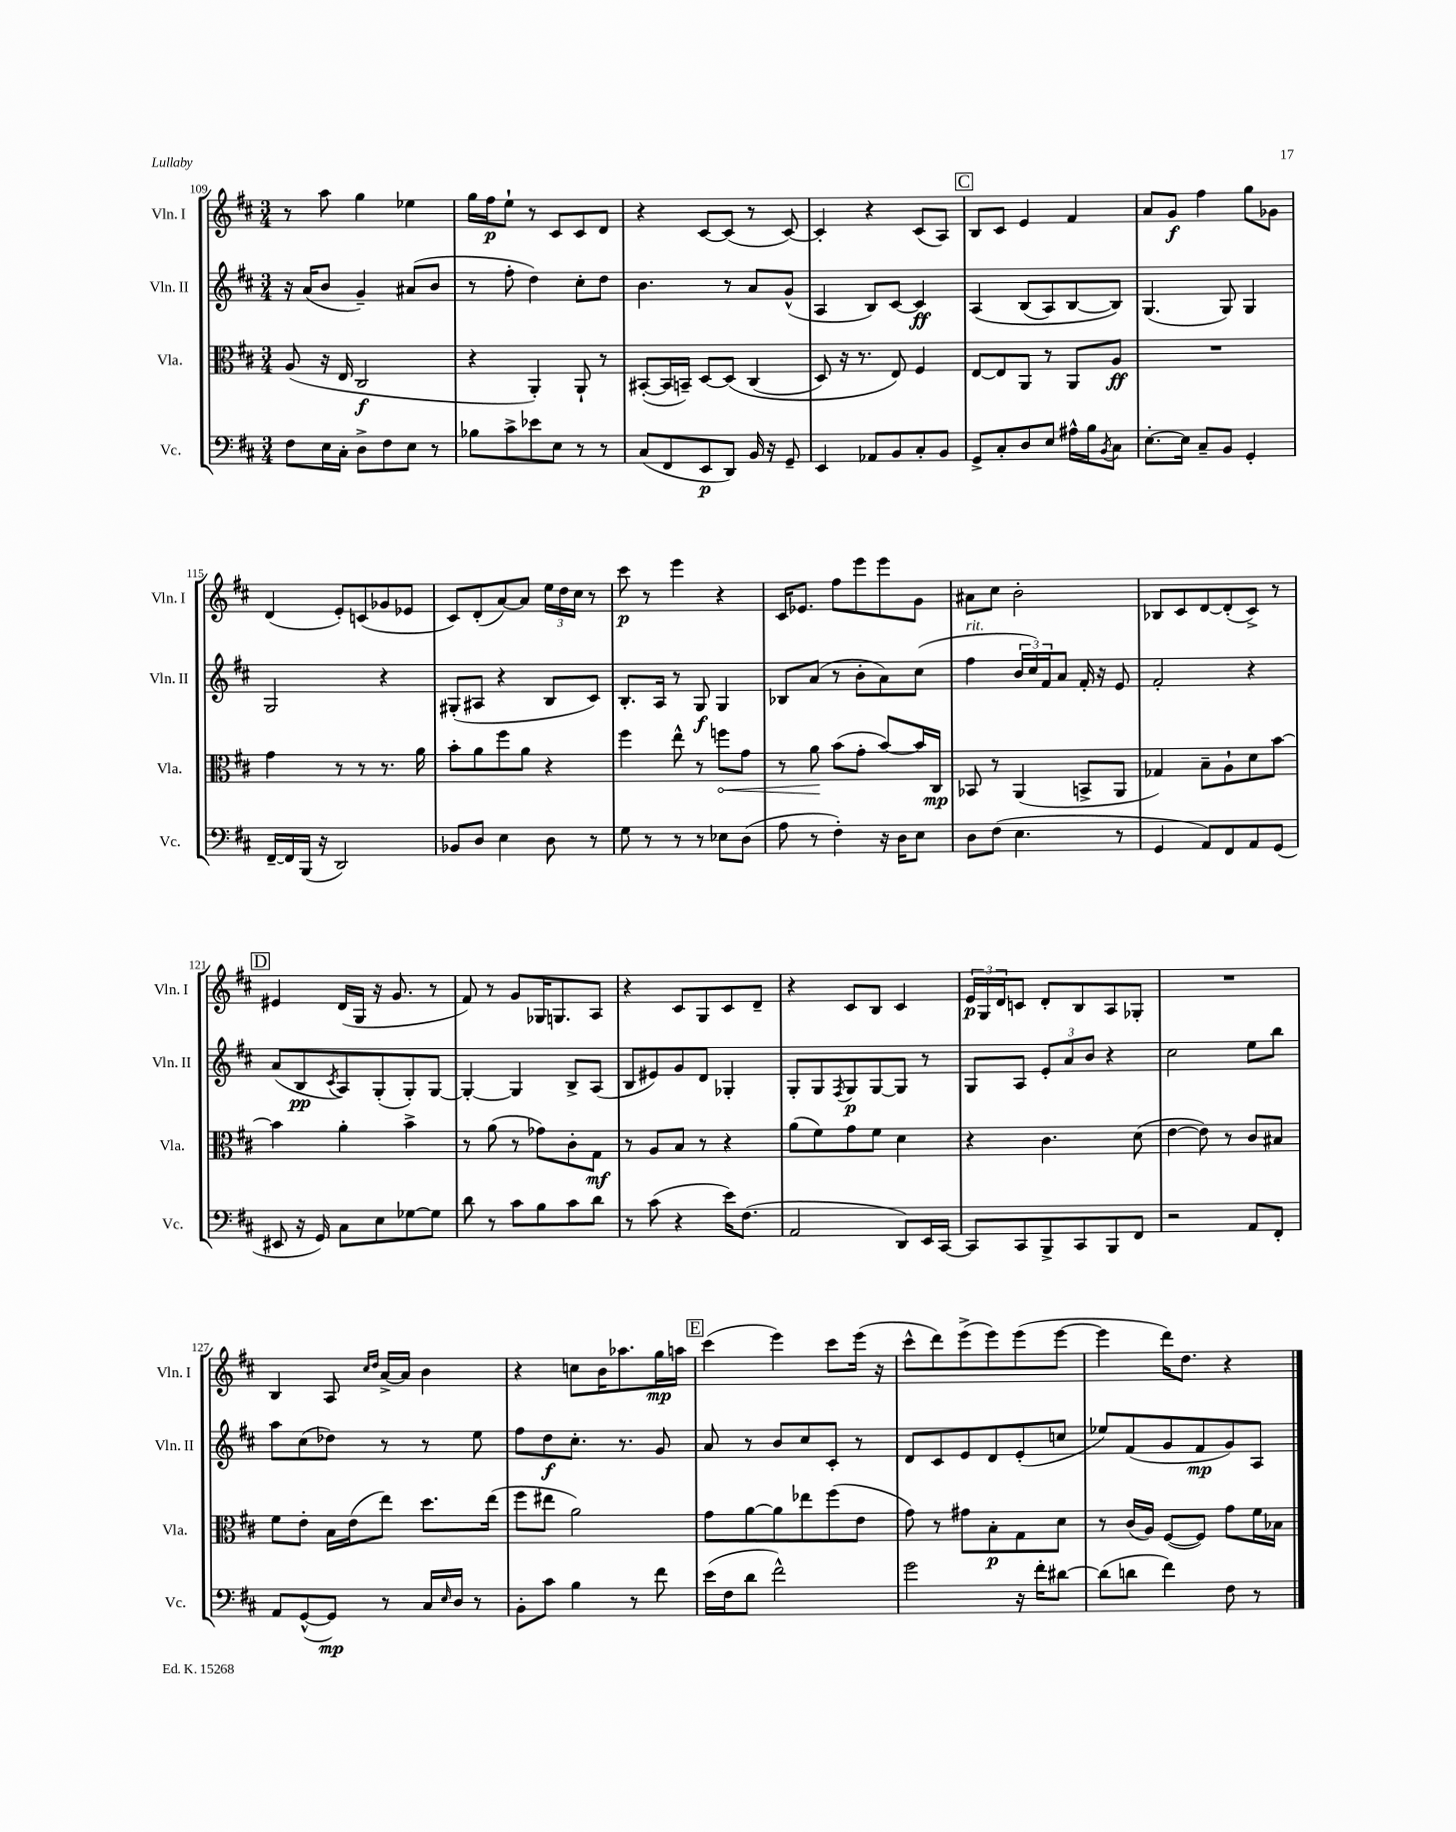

**kern	**kern	**kern	**kern
*staff4	*staff3	*staff2	*staff1
*clefF4	*clefC3	*clefG2	*clefG2
*k[f#c#]	*k[f#c#]	*k[f#c#]	*k[f#c#]
*M3/4	*M3/4	*M3/4	*M3/4
8F#\L	(8A/	16r	8r
.	.	(16a/LK	.
16E\L	16r	8b/J	8aa\
16C#'\JJ	16E/	.	.
8D^\L	2C#/	4g~/)	4gg\
8F#\	.	.	.
8E\J	.	(8a#/L	4ee-\
8r	.	8b/J	.
=	=	=	=
8B-\L	4r	8r	16gg\LL
.	.	.	16ff#\J
8c#^\	.	8ff#'\	8ee`\J
8e-\	4AA'/)	4dd\)	8r
8E\J	.	.	8c#/L
8r	8AA`/	8cc#'\L	8c#/
8r	8r	8dd\J	8d/J
=	=	=	=
(8C#/L	([8BB#'/L	4.b\	4r
8FF#/	16BB#/]L	.	.
.	16BB~/JJ)	.	.
8EE/	[8D/L	.	[8c#/L
8DD/J)	&(8D/]J	8r	(8c#/]J
16BB/	(4C#/	8a/L	8r
16r	.	.	.
8GG~/	.	(8g^^/J	[8c#/)
=	=	=	=
4EE/	8D/)	4A/	4c#'/]
.	16r	.	.
.	8.r	.	.
8AA-/L	.	8B/L)	4r
8BB/	8E/&)	[8c#/J	.
8C#'/	4F#/	4c#/]	(8c#/L
8BB/J	.	.	8A/J)
=	=	=	=
8GG^/L	[8E/L	&(4A/	8B/L
8C#'/	8E/]	.	8c#/J
8D/	8AA/J	(8B/L	4e/
8E/J	8r	8A/)	.
16A#^^\LL	8AA/L	[8B/	4f#/
16B\J	.	.	.
8qBB/	.	.	.
8C#\J	8A/J	8B/]J&)	.
=	=	=	=
[8.E'\L	2.r	(4.G/	8a/L
.	.	.	8g/J
16E\]Jk	.	.	.
8C#~/L	.	.	4ff#\
8BB/J	.	8G/)	.
4GG'/	.	4G/	8gg\L
.	.	.	8g-\J
=	=	=	=
[16FF#~/LL	4g\	2G/	(4d/
16FF#/]	.	.	.
(16BBB/JJ	.	.	.
16r	.	.	.
2DD/)	8r	.	8e'/L)
.	8r	.	(8c/
.	8.r	4r	8g-/
.	.	.	8e-/J
.	16a\	.	.
=	=	=	=
8BB-/L	8b'\L	(8G#'/L	8c#/L)
8D/J	8a\	8A#/J	(8d'/
4E\	8ff#\	4r	[8a/)
.	8a\J	.	8a/]J
8D\	4r	8B/L	24ee\LL
.	.	.	24dd\
.	.	.	24cc#\JJ
8r	.	8c#/J)	8r
=	=	=	=
8G\	4ff#\	8.B'/L	8ccc#\
8r	.	.	8r
.	.	16A/Jk	.
8r	8ee^^\	8r	4eee\
8r	8r	8G/	.
8E-\L	8ff\L	4G/	4r
(8D\J	8g\J	.	.
=	=	=	=
8A\	8r	8B-/L	16c#/LK
.	.	.	8.e-/J
8r	8a\	(8a/J	.
4F#'\)	(8b\L	8r	8ff#\L
.	8g'\J	8b'\L	8eee\
16r	[8b/L)	8a\)	8eee\
16D\LK	.	.	.
8E\J	16b/]L	(8cc#\J	8g\J
.	16C#/JJ	.	.
=	=	=	=
8D\L	8BB-/	4ff#\	8a#\L
(8F#\J	8r	.	8cc#\J
4.E\	(4AA/	24b/LL	2b'\
.	.	24cc#/)	.
.	.	24f#/J	.
.	.	8a/J	.
.	8BB^/L	16f#'/	.
.	.	16r	.
8r	8AA/J	8e/	.
=	=	=	=
4GG/	4G-/)	2f#'/	8B-/L
.	.	.	8c#/
8AA/L)	8B~\L	.	[8d/
8FF#/	8A`\	.	(8d'/]
8AA/	8d\	4r	8c#^/J)
(8GG/J	[8b\J	.	8r
=	=	=	=
8EE#/	4b\]	(8a/L	4e#/
16r	.	8B/	.
16GG/)	.	.	.
.	.	8qc#/	.
8C#\L	4a'\	8A/)	(16d/LL
.	.	.	16G/JJ
8E\	.	(8G'/	16r
.	.	.	8.g/
[8G-\	4b^\	8G'/)	.
8G-\]J	.	[8G/J	8r
=	=	=	=
8d\	8r	4G'/_	8f#/)
8r	(8a\	.	8r
8c#\L	8r	4G/]	8g/L
8B\	8g-\L)	.	16G-/K
.	.	.	8.G/
8c#\	8c#'\	8B^/L	.
8d\J	8G\J	(8A/J	8A/J
=	=	=	=
8r	8r	8B/L	4r
(8c#\	8A/L	8e#/)	.
4r	8B/J	8g/	8c#/L
.	8r	8d/J	8G/
16e\LK)	4r	4G-'/	8c#/
(8.F#\J	.	.	.
.	.	.	8d~/J
=	=	=	=
2AA/	(8a\L	8G'/L	4r
.	8f#\)	8G/	.
.	.	8qF#/	.
.	8g\	8G/	8c#/L
.	8f#\J	[8G/	8B/J
8DD/L)	4d\	8G/]J	4c#/
16EE/L	.	8r	.
[16CC#/JJ	.	.	.
=	=	=	=
8CC#/]L	4r	8G/L	24e/LL
.	.	.	24G/
.	.	.	24d/J
8CC#/	.	8A/J	8c/J
8BBB^/	4.c#\	12e'/L	8d'/L
.	.	12a/	.
8CC#/	.	.	8B/
.	.	12b/J	.
8BBB/	.	4r	8A/
8FF#/J	(8d\	.	8G-'/J
=	=	=	=
2r	[4e\	2cc#\	2.r
.	8e\])	.	.
.	8r	.	.
8AA/L	8c#/L	8ee\L	.
8FF#'/J	8B#/J	8bb\J	.
=	=	=	=
8AA/L	8f#\L	8aa\L	4B/
([8GG^^/	8e'\J	(8cc#\	.
8GG/]J)	16B\LL	8dd-\J)	8A/
.	(16e\J	.	.
.	.	.	16qqcc#/LL
.	.	.	16qqdd/JJ
8r	8ee\J)	8r	[16a^/LL
.	.	.	16a/]JJ
16C#/LL	8.dd\L	8r	4b\
16qqE/	.	.	.
16D/JJ	.	.	.
8r	.	8ee\	.
.	(16ee\Jk	.	.
=	=	=	=
8BB'\L	8ff#\L	8ff#\L	4r
8c#\J	8ee#\J	8dd\	.
4B\	2a\)	8.cc#'\J	8cc\L
.	.	.	16b\K
.	.	8.r	8.aa-\
8r	.	.	.
8f#\	.	8g/	16gg\L
.	.	.	16aa\JJ
=	=	=	=
(16e\LL	8g\L	8a/	(4ccc#\
16F#\J	.	.	.
8d\J	[8a\	8r	.
2f#^^\)	8a\]	8b/L	4eee\)
.	8ee-\	8cc#/	.
.	(8ff#\	8c#'/J	8ccc#\L
.	8e\J	8r	(16eee\Jk
.	.	.	16r
=	=	=	=
2g\	8g\)	8d/L	8ccc#^^\L
.	8r	8c#/	8ddd\)
.	8g#\L	8e/	(8eee^\
.	8B'\	8d/	8eee\)
16r	8G\	(8e'/	(8eee\
16f#'\LK	.	.	.
[8d#\J	8d\J	8cc/J	[8eee\J
=	=	=	=
(8d#\]L	8r	8ee-/L)	4eee\]
8d\J	(16c#/LL	(8f#/	.
.	16A/JJ)	.	.
4f#\)	([8F#/L	8g/	16ddd\LK)
.	.	.	8.dd\J
.	8F#/]J)	8f#/	.
8F#\	8g\L	8g/)	4r
8r	16f#\L	8A/J	.
.	16B-\JJ	.	.
==	==	==	==
*-	*-	*-	*-
